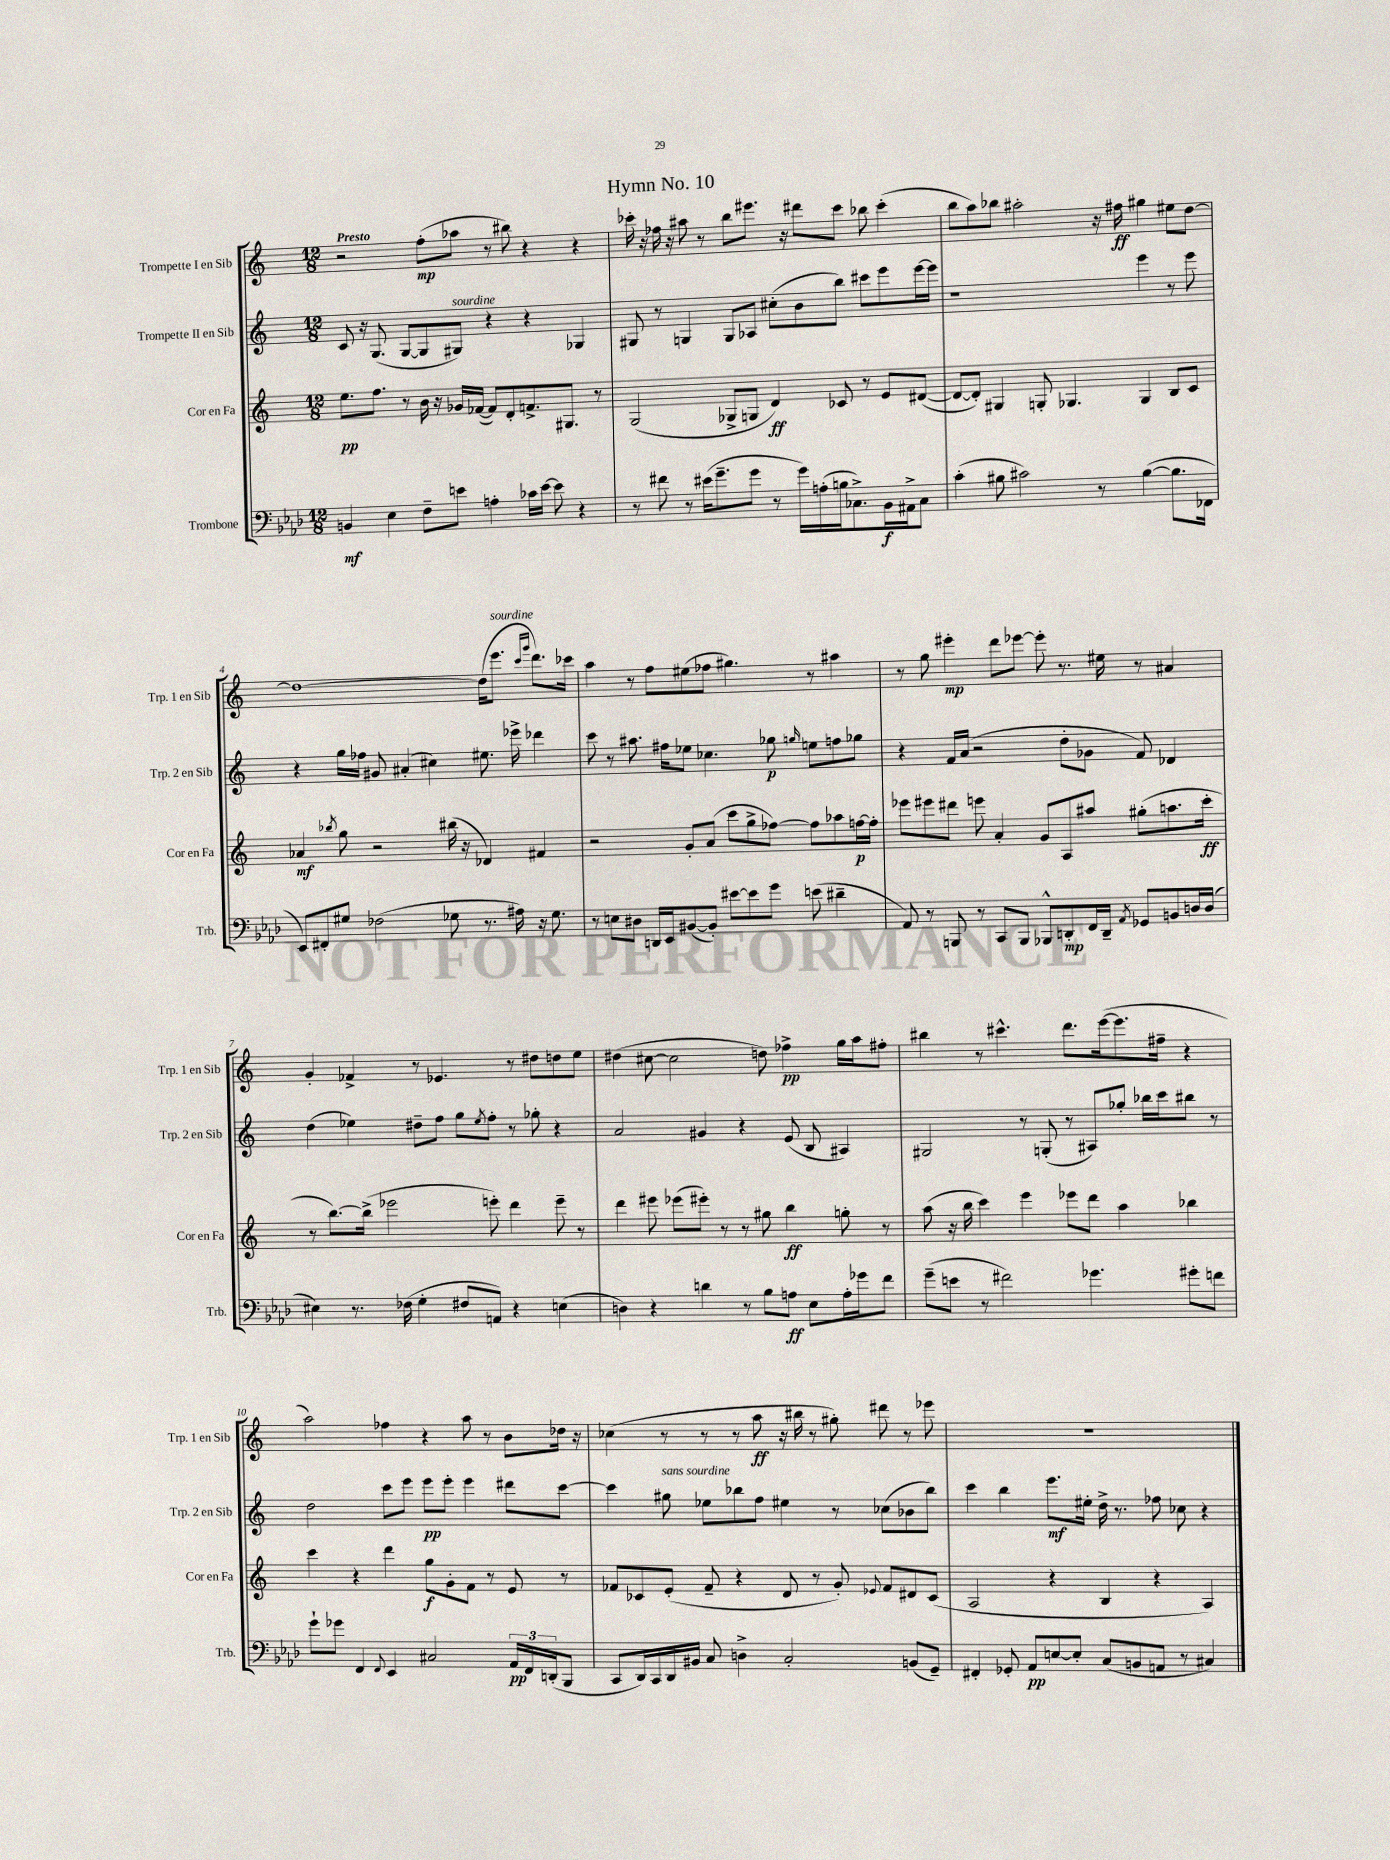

**kern	**kern	**kern	**kern
*staff4	*staff3	*staff2	*staff1
*clefF4	*clefG2	*clefG2	*clefG2
*k[b-e-a-d-]	*k[]	*k[]	*k[]
*M12/8	*M12/8	*M12/8	*M12/8
4BB/	8.ee\L	8c/	2r
.	.	16r	.
.	8.ff\J	(8.G/	.
4E-\	.	.	.
.	8r	[8G/L	.
8F~\L	16b\	8G/]	(8ff'\L
.	16r	.	.
8e\J	16g-/LL	8G#/J)	8aa-\J
.	([16f-/JJ	.	.
4A'\	8f-/]L)	4r	8r
.	8d'/	.	8bb#\)
16c-\LL	8.f^/	4r	4r
[16e\JJ	.	.	.
8e\]	.	.	.
.	8.G#/J	.	.
4r	.	4G-/	4r
.	8r	.	.
=	=	=	=
8r	(2G/	8G#/	16ccc-'\
.	.	.	16r
8f#\	.	8r	16ff-\
.	.	.	16r
8r	.	4G/	8aa#\
(16e#\LK	.	.	8r
8.g~\	.	.	.
.	8G-^/L	8G/L	8bb\L
8g\J	8G/J	8A-/J	8.eee#\J
8r	4d/)	(8cc#'\L	.
.	.	.	16r
16g\LL)	.	8b\	8ddd#\L
(16A'\	.	.	.
16B\J	8c-/	8bb\J)	8ccc-\J
8.C-^\)	.	.	.
.	8r	8ccc#\L	8bb-\
16BB-\L	8e/L	8eee\	(4ccc-'\
16AA#^\J	.	.	.
8C-\J	([8d#/J	[16eee\L	.
.	.	16eee\]JJ	.
=	=	=	=
(4c'\	8d#/_L	1r	8bb\L
.	8d#'/]J)	.	8aa\)
8B#\	4G#/	.	8bb-\J
2c#\)	.	.	2aa#'\
.	8G'/	.	.
.	4.G-/	.	.
8r	.	.	16r
.	.	.	16ff#\
([4B#\	4G-/	4eee\	4gg#\
8.B#\]L	8B/L	8r	8ee#\L
.	8c/J	8eee\	[8dd\J
16FF-\Jk	.	.	.
=	=	=	=
8EE-/L)	4a-/	4r	1dd_
8FF#'/	.	.	.
.	8qbb-/	.	.
8G#/J	8gg\	16gg\LL	.
.	.	16ff-\JJ	.
(2F-\	2r	8g#/	.
.	.	(4a#'/	.
.	.	4cc#\)	.
8G-\	(16bb#\	.	.
.	16r	.	.
8.r	4d-/)	8.ee#\	(16dd\]LK
.	.	.	8.eee\J
16A#\)	.	16eee-^\	.
.	.	.	16qqccc/LL
.	.	.	16qqggg/JJ
16r	4f#/	4ddd-\	8.ddd\L)
8.G-\	.	.	.
.	.	.	16ccc-\Jk
=	=	=	=
8r	2r	8ccc\	4aa\
8E\L	.	8r	.
8D#\J	.	8.aa#\	8r
16DD/LL	.	.	8ff\L
16EE-/J	.	16ff#\LK	.
([8BB#/	8g'/L	8ee-\J	(8ee#\
8BB#'/]J)	(8a/J	4.cc-\	8ff-\J
[8e#\L	8ccc\L	.	4.gg#\)
8e#\]	8gg^\	.	.
8g\J	[8ff-\J)	8gg-\	.
.	.	16qqgg/	.
(8e\	8ff-\]L	8ee\L	8r
4d#~\	8aa-\	8ff\	4aa#\
.	[16ff\L	8gg-\J	.
.	16ff'\]JJ	.	.
=	=	=	=
8AA-/)	8eee-\L	4r	8r
8r	8eee#\	.	8gg\
8BBB/	8ddd#\J	16f/LL	4eee#'\
.	.	(16a/JJ	.
8r	8eee\	2r	.
8CC/L	4a'/	.	8ddd\L
8BBB/J	.	.	[8eee-\J
8BBB-^^/L	8g/L	.	8eee-'\]
8DD'/	8A/	8dd'\L	8.r
16FF/L	8aa#/J	8g-\J	.
16DD~/JJ	.	.	16ee#\
8qAA-/	.	.	.
8GG-/L	(8gg#'\L	8f/)	8r
8BB/	8.aa\	4d-/	4a#/
16D/L	.	.	.
(16D/JJ	16ccc'\Jk	.	.
=	=	=	=
4E#\)	8r	(4dd\	4g'/
.	[8.bb\L)	.	.
8.r	.	4ee-\)	4f-^/
.	(16bb^\]Jk	.	.
.	2eee-\	.	.
(16F-\	.	.	.
4G'\	.	8dd#~\L	8r
.	.	8ff\J	4.e-/
8F#/L	.	8gg\L	.
.	.	8qee-/	.
8AA/J)	8eee'\)	8ff'\J	.
4r	4ddd\	8r	8r
.	.	8gg-'\	8dd#\L
(4E\	8eee~\	4r	8dd\
.	8r	.	8ee\J
=	=	=	=
4D\)	4ddd\	2a/	(4dd#\
4r	8eee#\	.	[8cc#\
.	(8eee-\L	.	2cc#\]
4d\	8eee#'\J)	4g#/	.
.	8r	.	.
8r	8r	4r	.
8B-\L	8gg#\	.	8dd\)
8A\J	4bb\	(8e/	4ff-^\
8E-\L	.	8B/	.
16A'\L	8gg'\	4A#/)	16gg\LL
16g-\J	.	.	16aa\J
8f\J	8r	.	8ff#'\J
=	=	=	=
(8g~\L	(8aa\	2G#/	4bb#\
8e\J	16r	.	.
.	16bb\	.	.
8r	4ccc\)	.	8r
2f#\)	.	.	4.ccc#^^\
.	4eee\	8r	.
.	.	(8G'/	.
.	8eee-\L	8r	8.ddd\L
4.g-\	8ddd\J	8A#/L)	.
.	.	.	([16eee\k
.	4aa\	8gg-'/J	8.eee\]
.	.	16bb-\LL	.
.	.	16ccc\J	16ff#~\Jk
8g#'\L	4bb-\	8bb#\J	4r
8f\J	.	8r	.
=	=	=	=
8g`\L	4ccc\	2dd\	2aa\)
8g-\J	.	.	.
4FF/	4r	.	.
8qqFF/	.	.	.
4EE-/	4ddd\	8ccc\L	4ff-\
.	.	8eee\J	.
2C#/	8gg\L	8eee\L	4r
.	8g'\	8eee'\J	.
.	8f\J	4eee\	8aa\
.	8r	.	8r
24AA-/LL	8e/	8ddd#\L	8b\L
24FF/	.	.	.
(24DD'/J	.	.	.
8BBB-/J	8r	[8ccc\J	16dd-\Jk
.	.	.	16r
=	=	=	=
8CC/L	8f-/L	4ccc\]	(4cc-\
16DD-/L)	8c-/	.	.
16CC/	.	.	.
16DD-/	(8e'/J	8gg#\	8r
16BB#/JJ	.	.	.
8C/	8f-~/	8ee-\L	8r
4D^\	4r	8bb-\	8r
.	.	8ff\J	8aa\
2C'/	8d/	4ee#\	16r
.	.	.	16bb#\
.	8r	.	8r
.	8g'/)	8r	8gg#'\)
.	8qqe-/	.	.
.	8f-/L	(8cc-\L	8ddd#\
(8BB/L	8d#/	8b-\	8r
8GG~/J)	(8c-/J	8bb-\J)	8eee-\
=	=	=	=
4FF#'/	2A/	4ccc\	1.r
8GG-'/	.	4bb\	.
8AA-/L	.	.	.
[8E/	4r	8.eee\L	.
8E'/]J	.	.	.
.	.	16ee#'\Jk	.
(8C/L	4B/	16dd^\	.
.	.	8.r	.
8BB/	.	.	.
8AA/J	4r	8ff-\	.
8r	.	8cc-\	.
4C#/)	4A/)	4r	.
==	==	==	==
*-	*-	*-	*-
